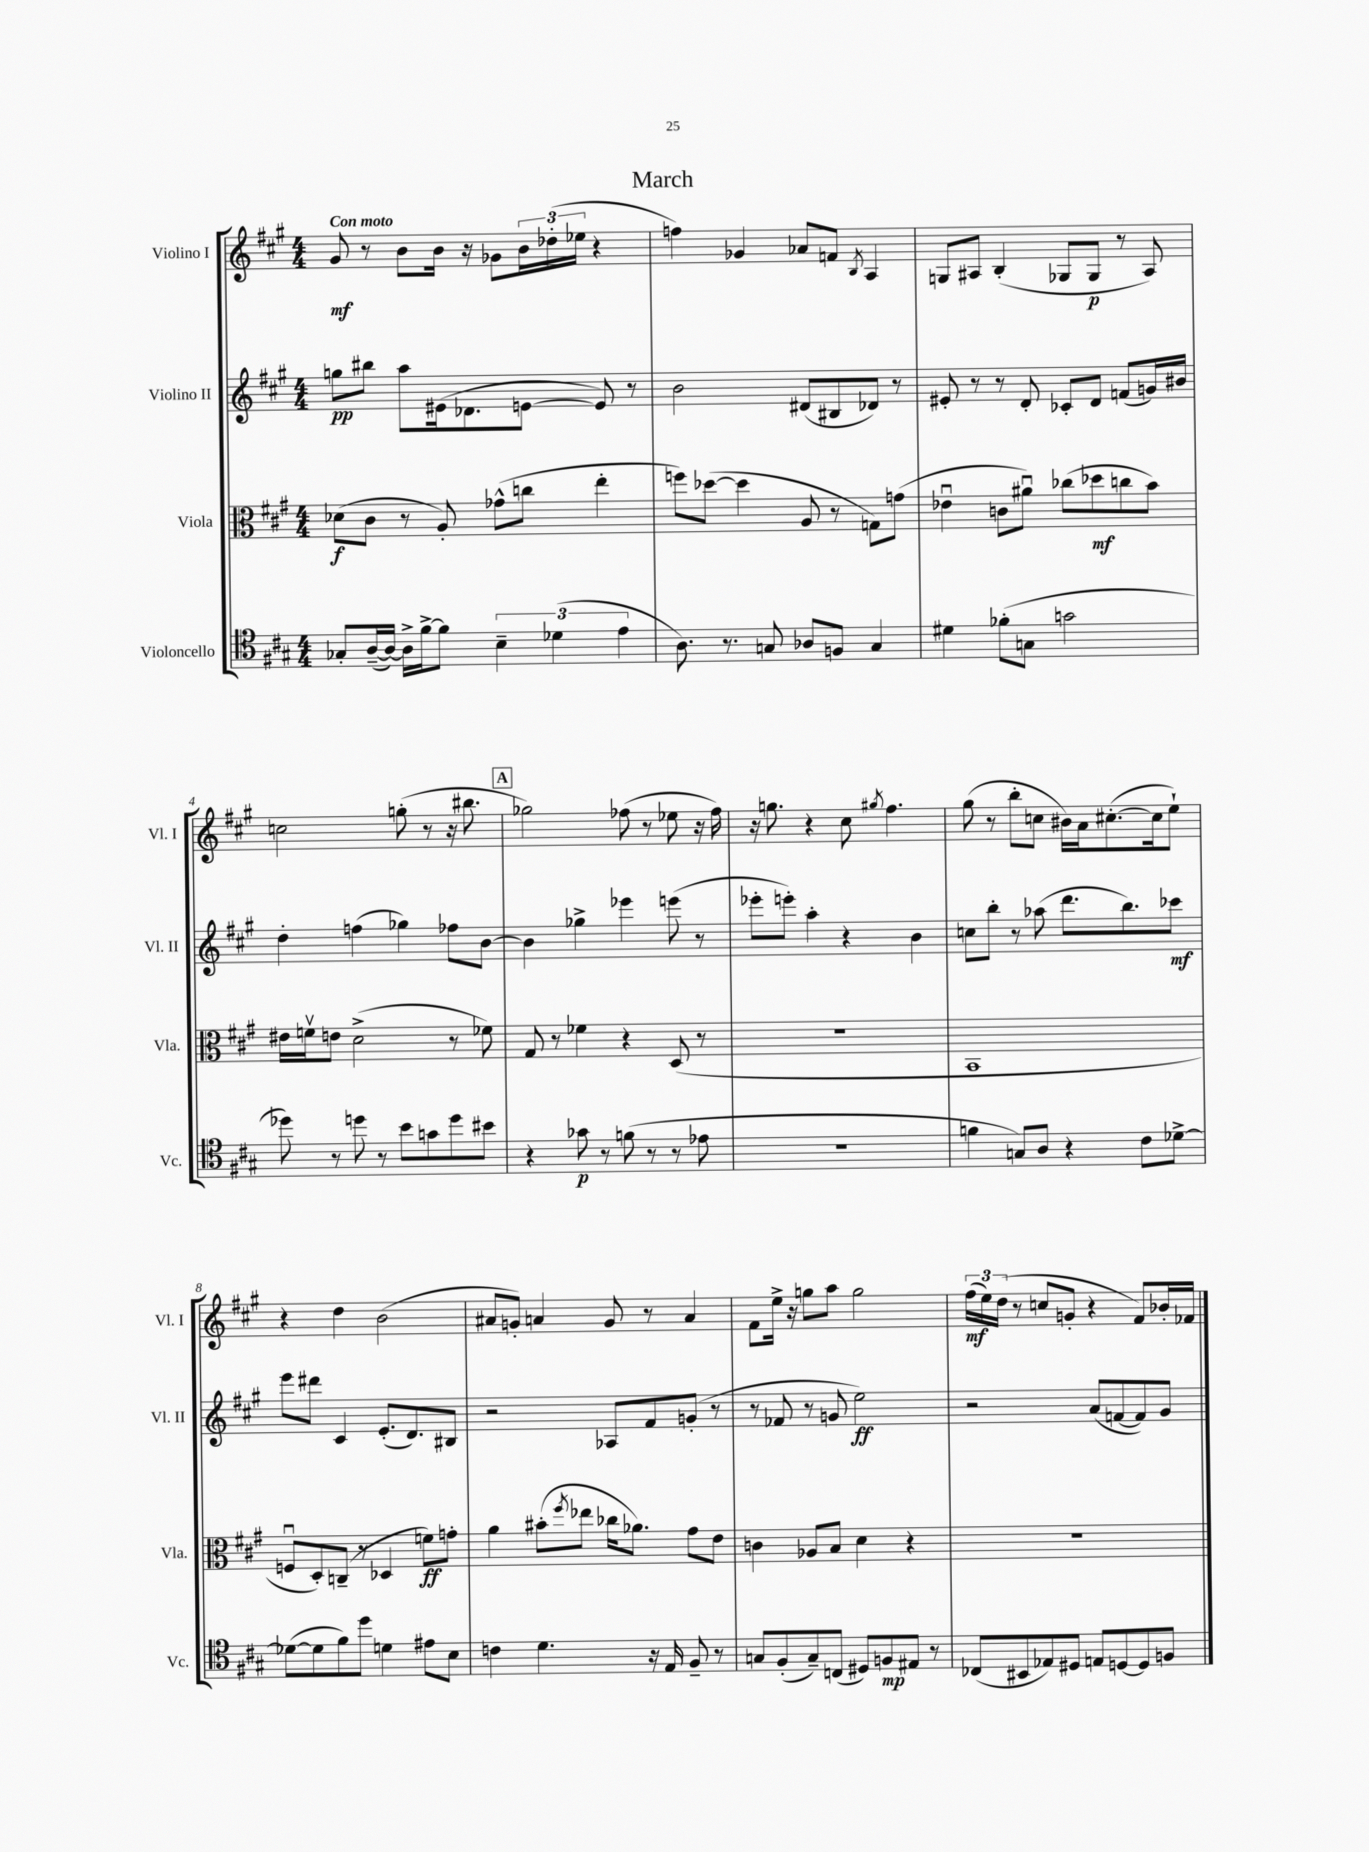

**kern	**kern	**kern	**kern
*staff4	*staff3	*staff2	*staff1
*clefC4	*clefC3	*clefG2	*clefG2
*k[f#c#g#]	*k[f#c#g#]	*k[f#c#g#]	*k[f#c#g#]
*M4/4	*M4/4	*M4/4	*M4/4
8G-'	(8d-	8gg	8g#
([16A~	8c#	8bb#	8r
16A_)	.	.	.
16A^]	8r	8aa	8b
[16f#^	.	.	.
8f#]	8A')	(16e#	16b
.	.	8.d-	16r
6B~	(8g-^^	.	8g-
.	8cc	[8e	24b
(6d-	.	.	(24dd-'
.	.	.	24ee-
.	4ee'	8e])	4r
6e	.	.	.
.	.	8r	.
=	=	=	=
8.A)	8ff)	2b	4ff)
.	([8dd-	.	.
8.r	.	.	.
.	4dd-]	.	4g-
8G	.	.	.
8A-	8A	(8d#	8a-
8F	8r	8B#	8f
.	.	.	8qB
4G	8G)	8d-)	4A
.	(8g	8r	.
=	=	=	=
4d#	4e-u	8e#'	8G
.	.	8r	8A#
(8f-'	8c	8r	(4B'
8G	8a#u)	8d'	.
2g	(8cc-	8c-'	8G-
.	8dd-	8d	8G-
.	8cc	(8f	8r
.	8b)	16g)	8A#)
.	.	16b#	.
=	=	=	=
8dd-)	16e#	4dd'	2cc
.	16fv	.	.
8r	8e	.	.
8dd	(2d^	(4ff	.
8r	.	.	.
8b	.	4gg-)	(8gg'
8g	.	.	8r
8dd	8r	8ff-	16r
.	.	.	8.bb#
8b#	8f-)	[8b	.
=	=	=	=
4r	8G#	4b]	2gg-)
.	8r	.	.
8g-	4f-	4gg-^	.
8r	.	.	.
(8f	4r	4eee-	(8ff-
8r	.	.	8r
8r	(8D	(8eee	8ee-
8e-	8r	8r	16r
.	.	.	16ff-)
=	=	=	=
1r	1r	8eee-'	16r
.	.	.	8.gg
.	.	8eee')	.
.	.	4aa'	4r
.	.	4r	8cc#
.	.	.	8qgg#
.	.	.	4.ff#
.	.	4b	.
=	=	=	=
4f	1BB	8cc	(8gg#
.	.	8bb'	8r
8G)	.	8r	8bb'
8A	.	(8aa-	8cc
4r	.	8.ddd	16b#)
.	.	.	16a
.	.	.	([8.cc#'
.	.	8.bb)	.
8c#	.	.	.
.	.	.	16cc#]
[8d-^	.	8ccc-	8ee`)
=	=	=	=
(8d-_	8Fu	8eee	4r
8d-]	8D')	8ddd#	.
8f#)	(8C~	4c#	4dd
8dd	8r	.	.
4d	4D-	(8.e'	(2b
.	.	8.d)	.
8e#	8f)	.	.
8B	8g'	8B#	.
=	=	=	=
4c	4a	2r	8a#
.	.	.	8g')
4.d	(8b#'	.	4a
.	8qff#	.	.
.	8ee-	.	.
.	16cc-	8A-	8g
.	8.a-)	.	.
16r	.	8f#	8r
16E	.	.	.
8F#~	8g#	(8g'	4a
8r	8e	8r	.
=	=	=	=
8G	4c	8r	8f#
(8F#'	.	8f-	16ee^
.	.	.	16r
8G~)	8A-	8r	8gg
(8C	8B	8g	8aa
8D#)	4d	2ee)	2gg
8F	.	.	.
8E#	4r	.	.
8r	.	.	.
=	=	=	=
(8C-	1r	2r	(24ff#
.	.	.	24ee)
.	.	.	(24dd
8BB#	.	.	8r
8E-)	.	.	8cc
8D#	.	.	8g'
8E	.	(8a	4r
[8D	.	[8f	.
8D]	.	8f])	8f#)
8F	.	8g#	16b-'
.	.	.	16f-
==	==	==	==
*-	*-	*-	*-
